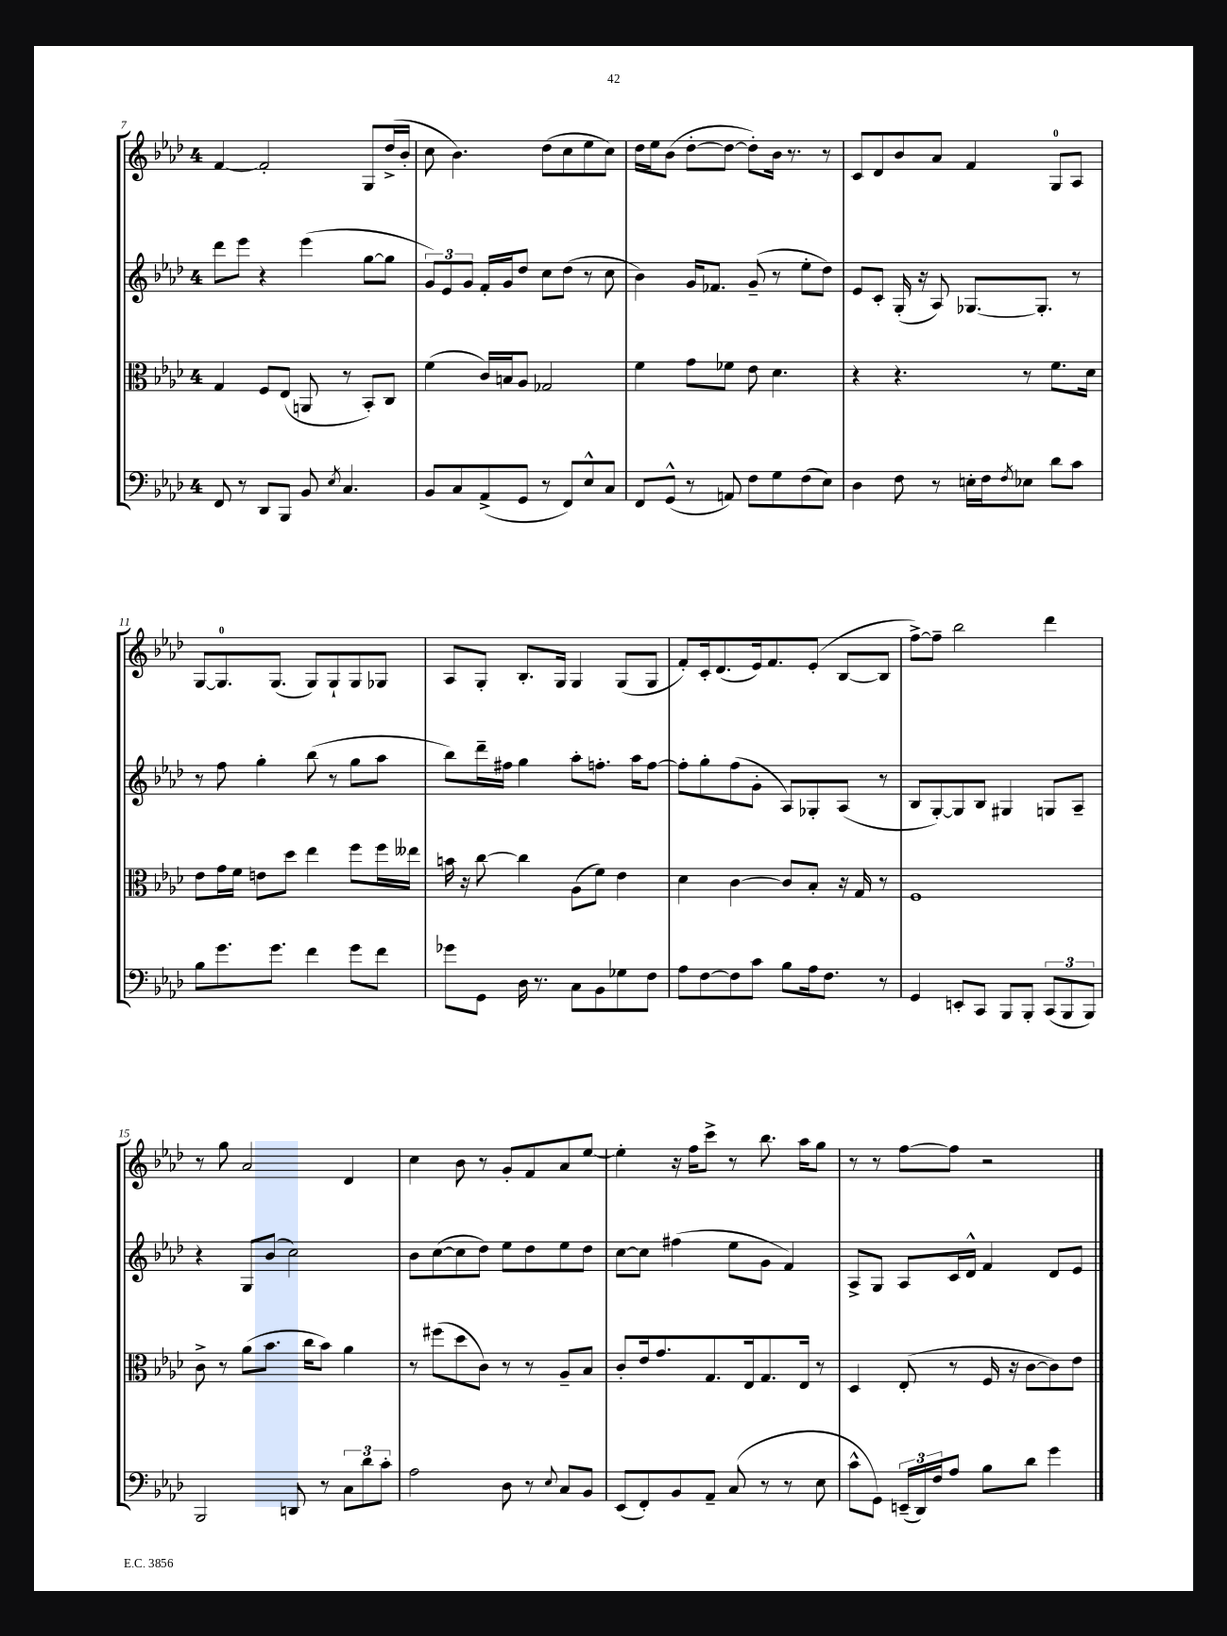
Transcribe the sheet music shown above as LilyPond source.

<<
\new StaffGroup <<
\new Staff = "s0" {
    \clef treble \key aes \major \once \override Staff.TimeSignature.style = #'single-digit \time 4/4
    f'4~ f'2-. g8 des''16->( bes'16-. |
    c''8 bes'4.) des''8( c''8 ees''8 c''8) |
    des''16 ees''16 bes'8( des''8~-. des''8~ des''8-.) bes'16 r8. r8 |
    c'8 des'8 bes'8 aes'8 f'4 g8-0 aes8 |
    g8~ g8.-0 g8.( g8) g8-! g8 ges8 |
    aes8 g8-. bes8.-. g16 g4 g8( g8 |
    f'8-.) c'16-. des'8.( ees'16) f'8. ees'8-.( bes8~ bes8 |
    f''8~->) f''8-- bes''2 des'''4 |
    r8 g''8 aes'2 des'4 |
    c''4 bes'8 r8 g'8-. f'8 aes'8 ees''8~ |
    ees''4-. r16 f''16 c'''8-> r8 bes''8. aes''16 g''8 |
    r8 r8 f''8~ f''8 r2 \bar "|." |
}
\new Staff = "s1" {
    \clef treble \key aes \major \once \override Staff.TimeSignature.style = #'single-digit \time 4/4
    des'''8 ees'''8 r4 ees'''4( g''8~ g''8 |
    \tuplet 3/2 { g'8) ees'8 g'8 } f'16-. g'16 des''8 c''8 des''8( r8 c''8 |
    bes'4) g'16 fes'8. g'8--( r8 ees''8-. des''8) |
    ees'8 c'8-. g16-.( r16 aes8) ges8.~ ges8.-. r8 |
    r8 f''8 g''4-. bes''8( r8 g''8 aes''8 |
    bes''8) des'''16-- fis''16 g''4 aes''8-. f''8.-. aes''16 f''8~ |
    f''8-. g''8-. f''8( g'8-. aes8) ges8-. aes8( r8 |
    bes8 g8~-.) g8 bes8 gis4 g8 aes8-- |
    r4 g8 bes'8( c''2) |
    bes'8 c''8~( c''8 des''8) ees''8 des''8 ees''8 des''8 |
    c''8~ c''8 fis''4( ees''8 g'8 f'4) |
    aes8-> g8 aes8 c'16 des'16-^ f'4 des'8 ees'8 \bar "|." |
}
\new Staff = "s2" {
    \clef alto \key aes \major \once \override Staff.TimeSignature.style = #'single-digit \time 4/4
    g4 f8 ees8( a,8 r8 bes,8-.) c8 |
    f'4( c'16) b16 aes8 ges2 |
    f'4 g'8 fes'8 ees'8 des'4. |
    r4 r4. r8 f'8. des'16 |
    ees'8 g'16 f'16 e'8 des''8 ees''4 f''8 f''16 eeses''16 |
    b'16 r16 c''8~ c''4 aes8( f'8) ees'4 |
    des'4 c'4~ c'8 bes8-. r16 g16 r8 |
    f1 |
    c'8-> r8 aes'8( bes'8. c''16 bes'8) aes'4 |
    r8 fis''8( des''8 c'8) r8 r8 aes8-- bes8 |
    c'8-. ees'16 g'8. g8. ees16 g8. ees16 r8 |
    des4 ees8-.( r8 f16 r16 c'8~ c'8) ees'8 \bar "|." |
}
\new Staff = "s3" {
    \clef bass \key aes \major \once \override Staff.TimeSignature.style = #'single-digit \time 4/4
    f,8 r8 des,8 bes,,8 bes,8 \acciaccatura { ees8 } c4. |
    bes,8 c8 aes,8->( g,8 r8 f,8) ees8-^ c8 |
    f,8 g,8-^( r8 a,8) f8 g8 f8( ees8) |
    des4 f8 r8 e16-. f16 \acciaccatura { f8 } ees8 des'8 c'8 |
    bes8 g'8. g'8. f'4 g'8 f'8 |
    ges'8 g,8 des16 r8. c8 bes,8 ges8 f8 |
    aes8 f8~ f8 c'8 bes8 aes16 f8. r8 |
    g,4 e,8-. c,8 bes,,8 bes,,8-. \tuplet 3/2 { c,8( bes,,8 bes,,8) } |
    bes,,2 d,8 r8 \tuplet 3/2 { c8 des'8 c'8-. } |
    aes2 des8 r8 \appoggiatura { ees8 } c8 bes,8 |
    ees,8( f,8-.) bes,8 aes,8-- c8( r8 r8 ees8 |
    c'8-^ g,8) \tuplet 3/2 { e,16--( des,16) f16 } aes8 bes8 des'8 g'4 \bar "|." |
}
>>
>>
\layout { \context { \Score currentBarNumber = #7 } }
